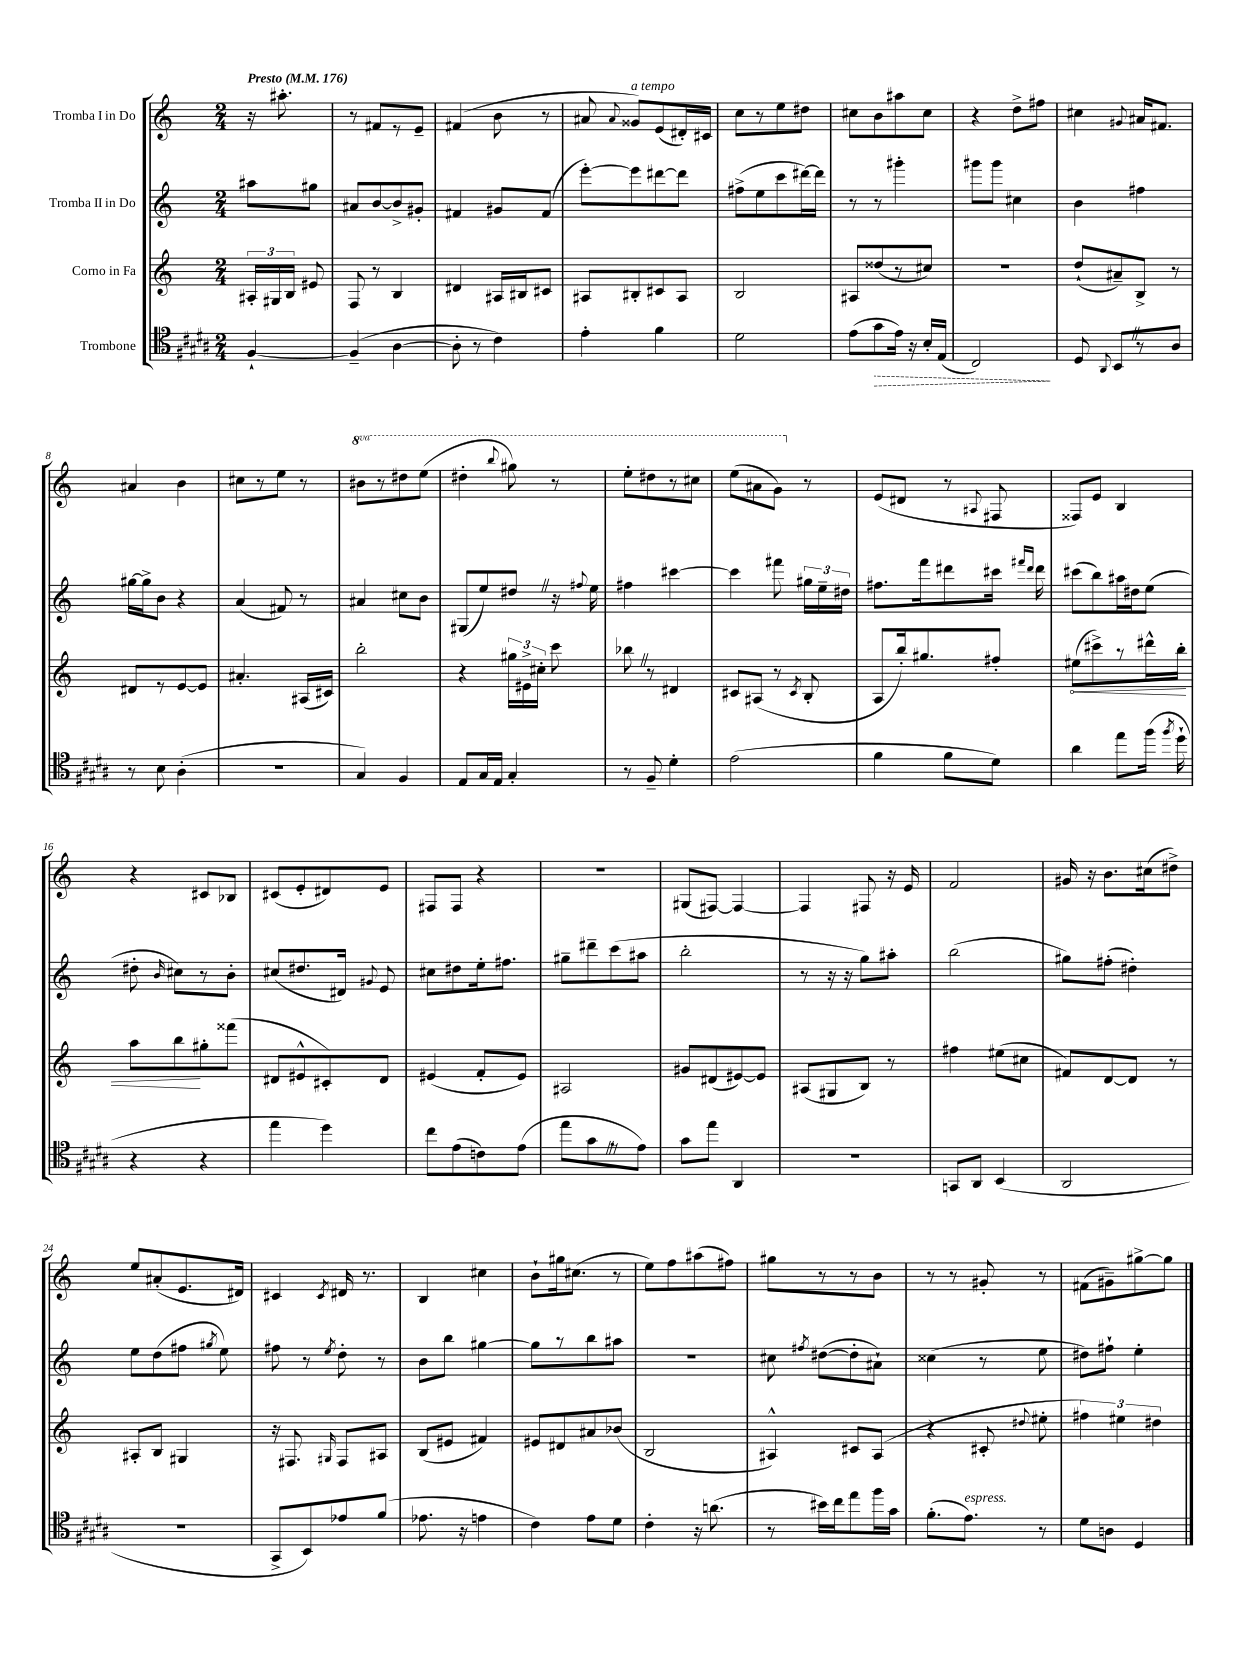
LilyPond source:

<<
\new StaffGroup <<
\new Staff = "s0" \with { instrumentName = "Tromba I in Do" } {
    \clef treble \key c \major \numericTimeSignature \time 2/4 \set Staff.ottavationMarkups = #ottavation-simple-ordinals \partial 4 \tempo "Presto" 4 = 176
    \autoBeamOff r16 ais''8.-. |
    r8 fis'8[ r8 e'8]-- |
    fis'4( b'8 r8 |
    ais'8 \appoggiatura { ais'8 } gisis'8[^\markup { \italic "a tempo" }) e'8( dis'16-.) cis'16] |
    c''8[ r8 e''8 dis''8] |
    cis''8[ b'8 ais''8 cis''8] |
    r4 d''8[-> fis''8] |
    cis''4 \appoggiatura { gis'8 } ais'16[ fis'8.] |
    ais'4 b'4 |
    cis''8[ r8 e''8] r8 |
    \ottava #1 bis''8[ r8 dis'''8 e'''8]( |
    dis'''4-. \appoggiatura { b'''8 } gis'''8) r8 |
    e'''8[-. dis'''8 r8 cis'''8] |
    e'''8[( ais''8 g''8]) \ottava #0 r8 |
    e'8[( dis'8] r8 \appoggiatura { ais8 } fis8 |
    fisis8[) e'8] b4 |
    r4 cis'8[ bes8] |
    cis'8[( e'8-. dis'8) e'8] |
    fis8[ fis8] r4 |
    r2 |
    gis8[( fis8]~) fis4~ |
    fis4 fis8 r16 e'16 |
    f'2 |
    gis'16 r16 b'8.[ cis''16( dis''8]->) |
    e''8[ ais'8-.( e'8. dis'16]) |
    cis'4 \acciaccatura { cis'8 } dis'16 r8. |
    b4 cis''4 |
    b'8[-! gis''16 cis''8.]( r8 |
    e''8[) f''8 ais''8( fis''8]) |
    gis''8[ r8 r8 b'8] |
    r8 r8 gis'8-. r8 |
    fis'8[( gis'8--) gis''8~-> gis''8] \bar "|." |
}
\new Staff = "s1" \with { instrumentName = "Tromba II in Do" } {
    \clef treble \key c \major \numericTimeSignature \time 2/4 \partial 4
    \autoBeamOff ais''8[ gis''8] |
    ais'8[ b'8~ b'8-> gis'8]-. |
    fis'4 gis'8[ fis'8]( |
    e'''8[~-.) e'''8 dis'''8~ dis'''8] |
    fis''8[->( e''8 c'''8 dis'''16~) dis'''16] |
    r8 r8 gis'''4-. |
    gis'''8[ gis'''8] cis''4 |
    b'4 fis''4 |
    gis''16[~ gis''16-> b'8] r4 |
    a'4( fis'8) r8 |
    ais'4 cis''8[ b'8] |
    gis8[( e''8) dis''8] \once \override BreathingSign.text = \markup { \musicglyph "scripts.caesura.straight" } \breathe r16 \appoggiatura { fis''8 } e''16 |
    fis''4 cis'''4~ |
    cis'''4 fis'''8 \tuplet 3/2 { gis''16[ e''16-- dis''16] } |
    fis''8.[ f'''16 dis'''8 cis'''16] \grace { fis'''16[ dis'''16] } dis'''16 |
    cis'''8[( b''8) ais''16 dis''16 e''8]( |
    dis''8-. \grace { b'16 } cis''8[) r8 b'8]-. |
    cis''8[( dis''8. dis'16]) \appoggiatura { gis'8 } e'8 |
    cis''8[ dis''8 e''16-. fis''8.] |
    gis''8[-- dis'''8-- c'''8( ais''8] |
    b''2-. |
    r8 r16 r16 g''8[) ais''8]-. |
    b''2( |
    gis''8[) fis''8]-.( dis''4-.) |
    e''8[ d''8( fis''8] \acciaccatura { gis''8 } e''8) |
    fis''8 r8 \acciaccatura { e''8 } d''8-. r8 |
    b'8[ b''8] gis''4~ |
    gis''8[ r8 b''8 ais''8] |
    r2 |
    cis''8 \acciaccatura { fis''8 } dis''8[~( dis''8-. ais'8]-!) |
    cisis''4( r8 e''8 |
    dis''8[) fis''8]-! e''4-. \bar "|." |
}
\new Staff = "s2" \with { instrumentName = "Corno in Fa" } {
    \clef treble \key c \major \numericTimeSignature \time 2/4 \partial 4
    \autoBeamOff \tuplet 3/2 { ais16[-. gis16 b16] } eis'8 |
    f8 r8 b4 |
    dis'4 ais16[ bis16 cis'8] |
    ais8[ bis8-. cis'8 ais8] |
    b2 |
    ais8[ disis''8( r8 cis''8]) |
    r2 |
    d''8[-!( ais'8--) b8]-> r8 |
    dis'8[ r8 e'8~ e'8] |
    ais'4.-. ais16[( cis'16]) |
    b''2-. |
    r4 \tuplet 3/2 { gis''16[ eis'16-> cis''16]-. } c'''8 |
    bes''8 \once \override BreathingSign.text = \markup { \musicglyph "scripts.caesura.straight" } \breathe r8 dis'4 |
    cis'8[ ais8]( r8 \acciaccatura { cis'8 } b8-. |
    a8[ b''16-.) gis''8. fis''8]-. |
    \once \override Hairpin.circled-tip = ##t eis''8[\<( cis'''8->) r8 dis'''16-^ b''16]-. |
    a''8[ b''8\! gis''8-. fisis'''8]( |
    dis'8[ eis'8-^ cis'8-.) dis'8] |
    eis'4( f'8[-. eis'8]) |
    ais2 |
    gis'8[ dis'8( eis'8~) eis'8] |
    ais8[( gis8 b8]) r8 |
    fis''4 eis''8[( cis''8] |
    fis'8[) d'8~ d'8] r8 |
    ais8[-. b8] gis4 |
    r16 fis8. \grace { gis16 } fis8[ ais8] |
    b8[( eis'8] fis'4) |
    eis'8[ dis'8 ais'8 bes'8]( |
    b2 |
    ais4-^) cis'8[ ais8]( |
    r4 cis'8-. \appoggiatura { dis''8 } eis''8-. |
    \tuplet 3/2 { fis''4) eis''4 dis''4 } \bar "|." |
}
\new Staff = "s3" \with { instrumentName = "Trombone" } {
    \clef tenor \key b \major \numericTimeSignature \time 2/4 \partial 4
    \autoBeamOff fis4~-! |
    fis4--( ais4~ |
    ais8-. r8 cis'4) |
    e'4-. fis'4 |
    dis'2 |
    e'8[( \once \override Hairpin.style = #'dashed-line gis'8\> e'16]) r16 b16[-. e16]( |
    cis2\!) |
    dis8 \appoggiatura { ais,8 } b,8[ \once \override BreathingSign.text = \markup { \musicglyph "scripts.caesura.straight" } \breathe r8 ais8] |
    r8 b8 ais4-.( |
    R2 |
    gis4) fis4 |
    e8[ gis16 e16] gis4-. |
    r8 fis8-- dis'4-. |
    e'2( |
    fis'4 fis'8[ dis'8]) |
    ais'4 e''8[ fis''16]( \acciaccatura { fis''8 } dis''16-! |
    r4 r4 |
    e''4 dis''4) |
    cis''8[ e'8( c'8) e'8]( |
    e''8[ gis'8 \once \override BreathingSign.text = \markup { \musicglyph "scripts.caesura.straight" } \breathe r8 e'8]) |
    gis'8[ e''8] ais,4 |
    r2 |
    g,8[ ais,8] b,4( |
    ais,2 |
    r2 |
    gis,8[-> b,8) ees'8 fis'8]( |
    ees'8. r16 e'4 |
    cis'4) e'8[ dis'8] |
    cis'4-. r16 a'8.( |
    r8 bis'16[) cis''16 e''8 fis''16 gis'16] |
    fis'8.[-.( e'8.]^\markup { \italic "espress." }) r8 |
    dis'8[ a8] dis4 \bar "|." |
}
>>
>>
